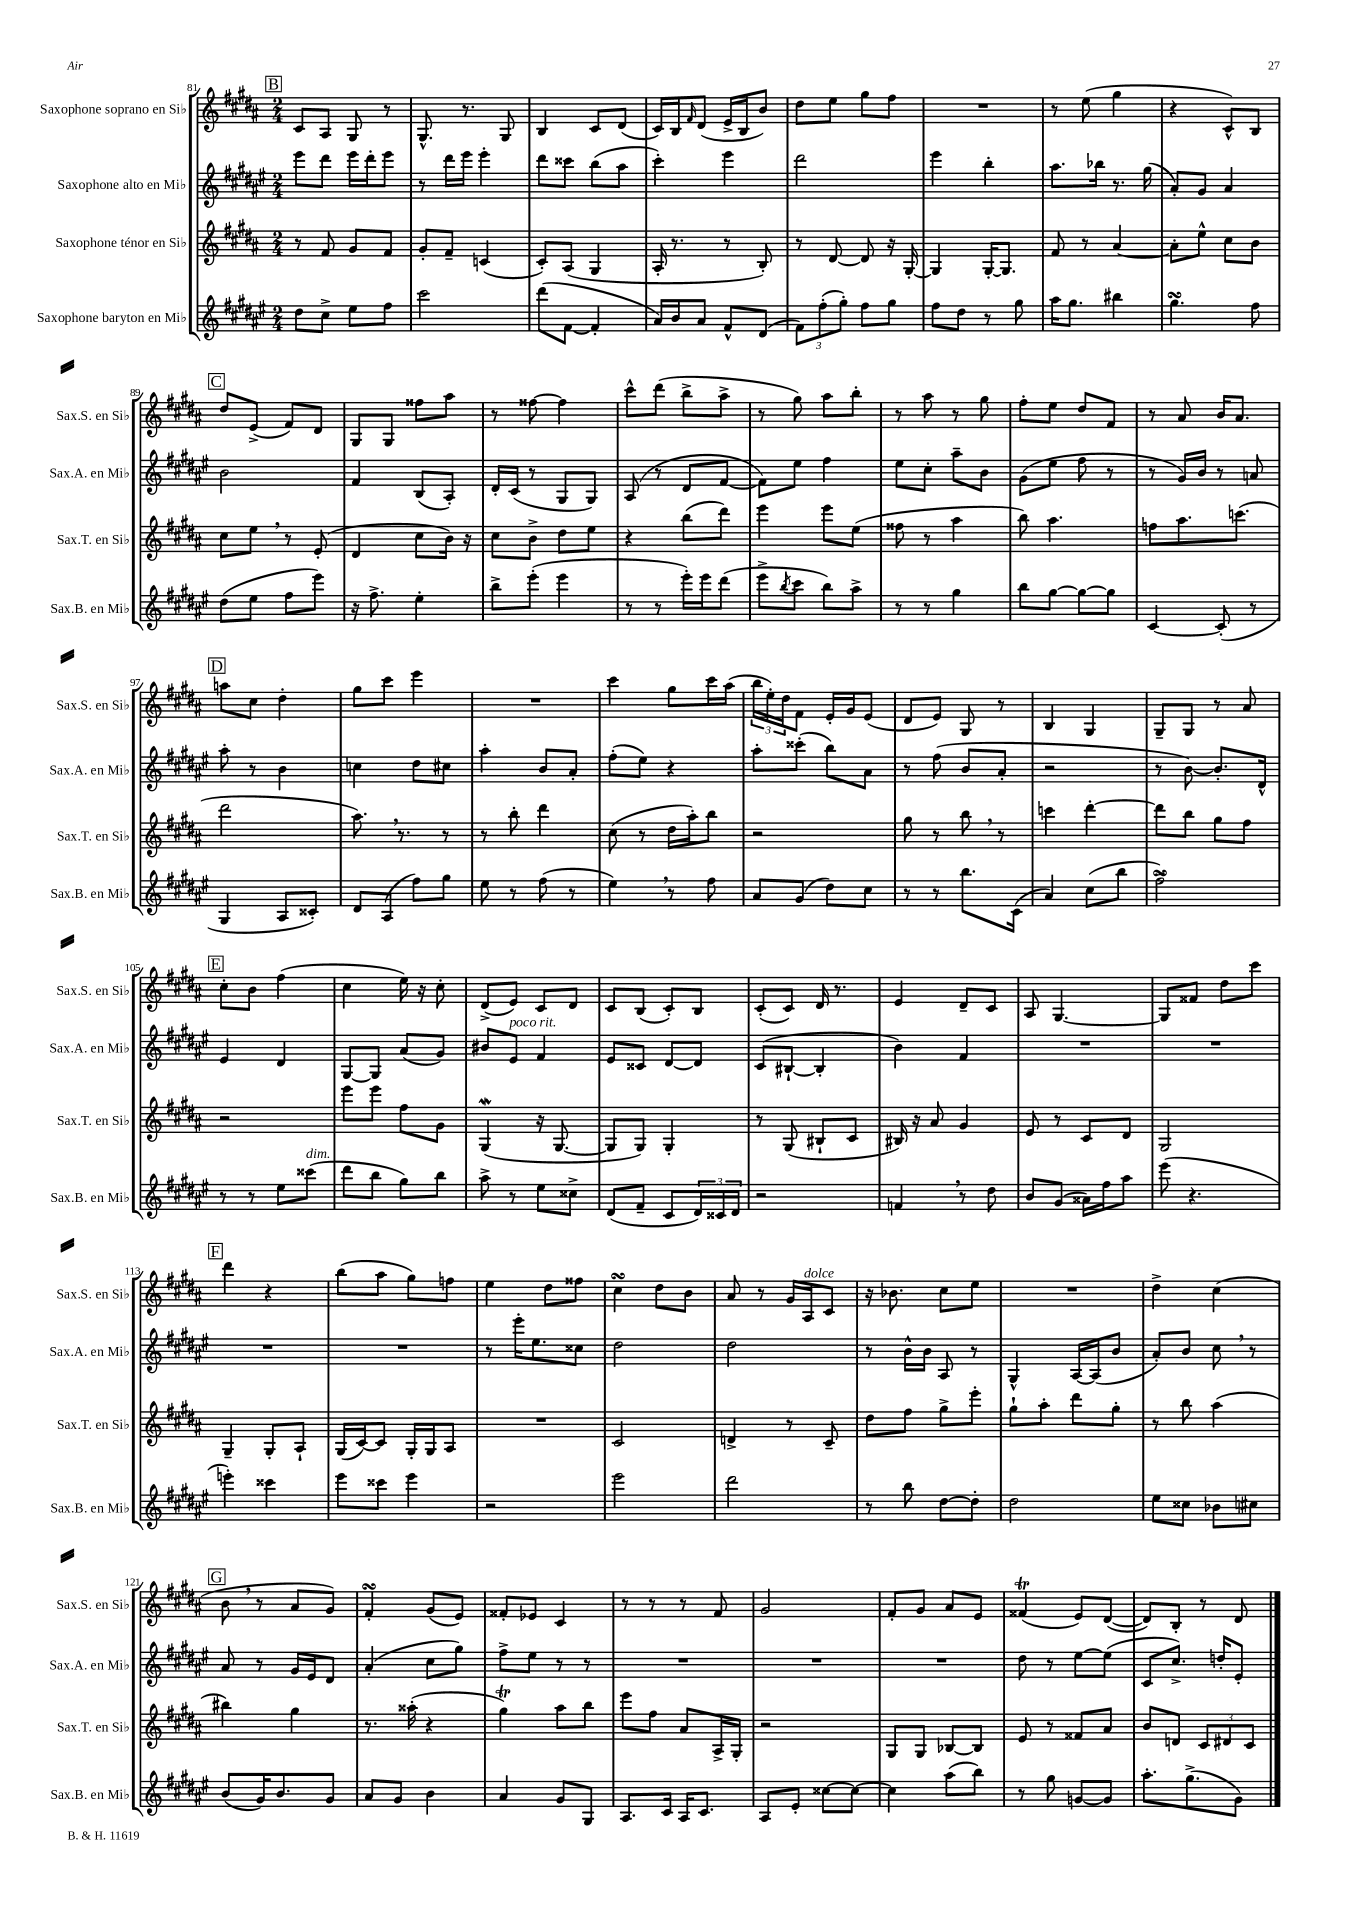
<<
\new StaffGroup <<
\new Staff = "s0" \with { instrumentName = "Saxophone soprano en Sib" shortInstrumentName = "Sax.S. en Sib" } {
    \clef treble \key b \major \numericTimeSignature \time 2/4
    \mark \markup { \box "B" } cis'8 ais8 gis8 r8 |
    gis8.-^ r8. gis8 |
    b4 cis'8 dis'8( |
    cis'16) b16 \grace { fis'16 } dis'8( e'16-> b16 b'8) |
    dis''8 e''8 gis''8 fis''8 |
    R2 |
    r8 e''8( gis''4 |
    r4 cis'8-^) b8 |
    \mark \markup { \box "C" } dis''8 e'8->( fis'8) dis'8 |
    gis8 gis8 fisis''8 ais''8 |
    r8 fisis''8~ fisis''4 |
    cis'''8-^ dis'''8( b''8-> ais''8-> |
    r8 gis''8) ais''8 b''8-. |
    r8 ais''8 r8 gis''8 |
    fis''8-. e''8 dis''8 fis'8 |
    r8 ais'8 b'16 ais'8. |
    \mark \markup { \box "D" } a''8 cis''8 dis''4-. |
    gis''8 cis'''8 e'''4 |
    R2 |
    cis'''4 gis''8 cis'''16 ais''16( |
    \tuplet 3/2 { b''16 e''16-.) dis''16 } fis'8 e'16-. gis'16 e'8( |
    dis'8 e'8) gis8 r8 |
    b4 gis4 |
    gis8-- gis8 r8 ais'8 |
    \mark \markup { \box "E" } cis''8-. b'8 fis''4( |
    cis''4 e''16) r16 cis''8-. |
    dis'8->( e'8) cis'8 dis'8 |
    cis'8 b8( cis'8-.) b8 |
    cis'8-.( cis'8) dis'16 r8. |
    e'4 dis'8-- cis'8 |
    ais8 gis4.~ |
    gis8 fisis'8 dis''8 cis'''8 |
    \mark \markup { \box "F" } dis'''4 r4 |
    b''8( ais''8 gis''8) f''8 |
    e''4 dis''8 fisis''8 |
    cis''4\turn dis''8 b'8 |
    ais'8 r8 gis'16 ais16^\markup { \italic "dolce" } cis'8 |
    r16 bes'8. cis''8 e''8 |
    R2 |
    dis''4-> cis''4( |
    \mark \markup { \box "G" } b'8 \breathe r8 ais'8 gis'8) |
    fis'4-.\turn gis'8( e'8) |
    fisis'8-. ees'8 cis'4 |
    r8 r8 r8 fis'8 |
    gis'2 |
    fis'8-. gis'8 ais'8 e'8 |
    fisis'4\trill( e'8) dis'8~( |
    dis'8) b8-. r8 dis'8 \bar "|." |
}
\new Staff = "s1" \with { instrumentName = "Saxophone alto en Mib" shortInstrumentName = "Sax.A. en Mib" } {
    \clef treble \key fis \major \numericTimeSignature \time 2/4
    \mark \markup { \box "B" } eis'''8 dis'''8 eis'''16 dis'''16-. eis'''8 |
    r8 dis'''16 eis'''16 eis'''4-. |
    dis'''8 cisis'''8 b''8( ais''8 |
    cis'''4-.) eis'''4 |
    dis'''2 |
    eis'''4 b''4-. |
    ais''8. bes''16 r8. gis''16( |
    ais'8-.) gis'8 ais'4 |
    \mark \markup { \box "C" } b'2 |
    fis'4 b8( ais8-.) |
    dis'16-. cis'16( r8 gis8 gis8) |
    ais8( r8 dis'8 fis'8~ |
    fis'8) eis''8 fis''4 |
    eis''8 cis''8-. ais''8-- b'8 |
    gis'8( eis''8 fis''8 r8 |
    r8 gis'16) b'16 r8 a'8 |
    \mark \markup { \box "D" } ais''8-. r8 b'4 |
    c''4 dis''8 cis''8 |
    ais''4-. b'8 ais'8-. |
    fis''8-.( eis''8) r4 |
    ais''8-. cisis'''8-.( b''8) ais'8 |
    r8 fis''8( b'8 ais'8-. |
    r2 |
    r8 b'8~) b'8.-. dis'16-^ |
    \mark \markup { \box "E" } eis'4 dis'4 |
    gis8~ gis8 ais'8( gis'8) |
    bis'8 eis'8^\markup { \italic "poco rit." } fis'4 |
    eis'8 cisis'8 dis'8~ dis'8 |
    cis'8( bis8~-! bis4-. |
    b'4) fis'4 |
    R2 |
    R2 |
    \mark \markup { \box "F" } R2 |
    R2 |
    r8 eis'''16-. eis''8. cisis''8 |
    dis''2 |
    dis''2 |
    r8 b'16-^ b'16 ais8 r8 |
    gis4-^ ais16~ ais16( b'8 |
    ais'8-.) b'8 cis''8 \breathe r8 |
    \mark \markup { \box "G" } ais'8 r8 gis'16 eis'16 dis'8 |
    ais'4-.( cis''8 gis''8) |
    fis''8-> eis''8 r8 r8 |
    R2 |
    R2 |
    R2 |
    dis''8 r8 eis''8~ eis''8( |
    cis'8 cis''8.->) d''16-. eis'8-. \bar "|." |
}
\new Staff = "s2" \with { instrumentName = "Saxophone ténor en Sib" shortInstrumentName = "Sax.T. en Sib" } {
    \clef treble \key b \major \numericTimeSignature \time 2/4
    \mark \markup { \box "B" } r8 fis'8 gis'8 fis'8 |
    gis'8-. fis'8-- c'4( |
    cis'8-.) ais8( gis4 |
    ais16-. r8. r8 b8-.) |
    r8 dis'8~ dis'8 r16 gis16~-. |
    gis4 gis16~-. gis8. |
    fis'8 r8 ais'4~ |
    ais'8-. e''8-^ cis''8 b'8 |
    \mark \markup { \box "C" } cis''8 e''8 \breathe r8 e'8-.( |
    dis'4 cis''8 b'16) r16 |
    cis''8 b'8-> dis''8 e''8 |
    r4 b''8( dis'''8) |
    e'''4 e'''8 e''8( |
    fisis''8 r8 ais''4 |
    b''8) ais''4. |
    f''8 ais''8. c'''8.( |
    \mark \markup { \box "D" } dis'''2 |
    ais''8.) \breathe r8. r8 |
    r8 b''8-. dis'''4 |
    cis''8( r8 dis''16 ais''16-.) b''8 |
    r2 |
    gis''8 r8 b''8 \breathe r8 |
    c'''4 dis'''4~-. |
    dis'''8 b''8 gis''8 fis''8 |
    \mark \markup { \box "E" } r2 |
    e'''8 e'''8 fis''8 gis'8 |
    gis4\mordent( r16 gis8.~ |
    gis8 gis8) gis4-. |
    r8 gis8( bis8-! cis'8 |
    bis16) r16 ais'8 gis'4 |
    e'8 r8 cis'8 dis'8 |
    gis2 |
    \mark \markup { \box "F" } gis4-- gis8-. ais8-! |
    gis16( cis'16~) cis'8 gis16-. gis16 ais8 |
    R2 |
    cis'2 |
    d'4-> r8 cis'8-- |
    dis''8 fis''8 gis''8-> e'''8-. |
    gis''8-! ais''8-. dis'''8 gis''8-. |
    r8 b''8 ais''4( |
    \mark \markup { \box "G" } bis''4) gis''4 |
    r8. aisis''16-.( r4 |
    gis''4\trill) ais''8 b''8 |
    e'''8 fis''8 ais'8 ais16-> gis16-. |
    r2 |
    gis8 gis8 bes8~ bes8 |
    e'8 r8 fisis'8 ais'8 |
    b'8 d'8 \tuplet 3/2 { cis'8 dis'8 cis'8 } \bar "|." |
}
\new Staff = "s3" \with { instrumentName = "Saxophone baryton en Mib" shortInstrumentName = "Sax.B. en Mib" } {
    \clef treble \key fis \major \numericTimeSignature \time 2/4
    \mark \markup { \box "B" } dis''8 cis''8-> eis''8 fis''8 |
    cis'''2 |
    dis'''8( fis'8~ fis'4-. |
    ais'16) b'16 ais'8 fis'8-^ dis'8( |
    \tuplet 3/2 { fis'8) fis''8-.( gis''8-.) } fis''8 gis''8 |
    fis''8 dis''8 r8 gis''8 |
    ais''16 gis''8. bis''4 |
    gis''4.\turn fis''8 |
    \mark \markup { \box "C" } dis''8( eis''8 fis''8 eis'''8) |
    r16 fis''8.-> eis''4-. |
    b''8-> eis'''8-.( eis'''4 |
    r8 r8 eis'''16-.) eis'''16 dis'''8( |
    eis'''8-> \acciaccatura { b''8 } cis'''8 b''8) ais''8-> |
    r8 r8 gis''4 |
    b''8 gis''8~ gis''8~ gis''8 |
    cis'4~ cis'8-.( r8 |
    \mark \markup { \box "D" } gis4 ais8 cisis'8-.) |
    dis'8 ais8( fis''8) gis''8 |
    eis''8 r8 fis''8( r8 |
    eis''4) \breathe r8 fis''8 |
    ais'8 gis'8( dis''8) cis''8 |
    r8 r8 b''8. cis'16( |
    ais'4) cis''8( b''8 |
    fis''2->\turn) |
    \mark \markup { \box "E" } r8 r8 eis''8 cisis'''8^\markup { \italic "dim." }( |
    dis'''8 b''8 gis''8) b''8 |
    ais''8-> r8 eis''8 cisis''8-> |
    dis'8( fis'8-- cis'8 \tuplet 3/2 { dis'16) cisis'16 dis'16 } |
    r2 |
    f'4 \breathe r8 dis''8 |
    b'8 gis'8( aisis'16) fis''16 ais''8 |
    eis'''8( r4. |
    \mark \markup { \box "F" } e'''4-.) cisis'''4 |
    eis'''8 cisis'''8 eis'''4 |
    r2 |
    eis'''2 |
    dis'''2 |
    r8 b''8 dis''8~ dis''8-. |
    dis''2 |
    eis''8 cisis''8 bes'8 cis''8 |
    \mark \markup { \box "G" } b'8( gis'16) b'8. gis'8 |
    ais'8 gis'8 b'4 |
    ais'4 gis'8 gis8 |
    ais8. cis'16 ais16 cis'8. |
    ais8 eis'8-. cisis''8~ cisis''8~ |
    cisis''4 ais''8( b''8) |
    r8 gis''8 g'8~ g'8 |
    ais''8.-. gis''8.->( gis'8) \bar "|." |
}
>>
>>
\layout { \context { \Score currentBarNumber = #81 } }
